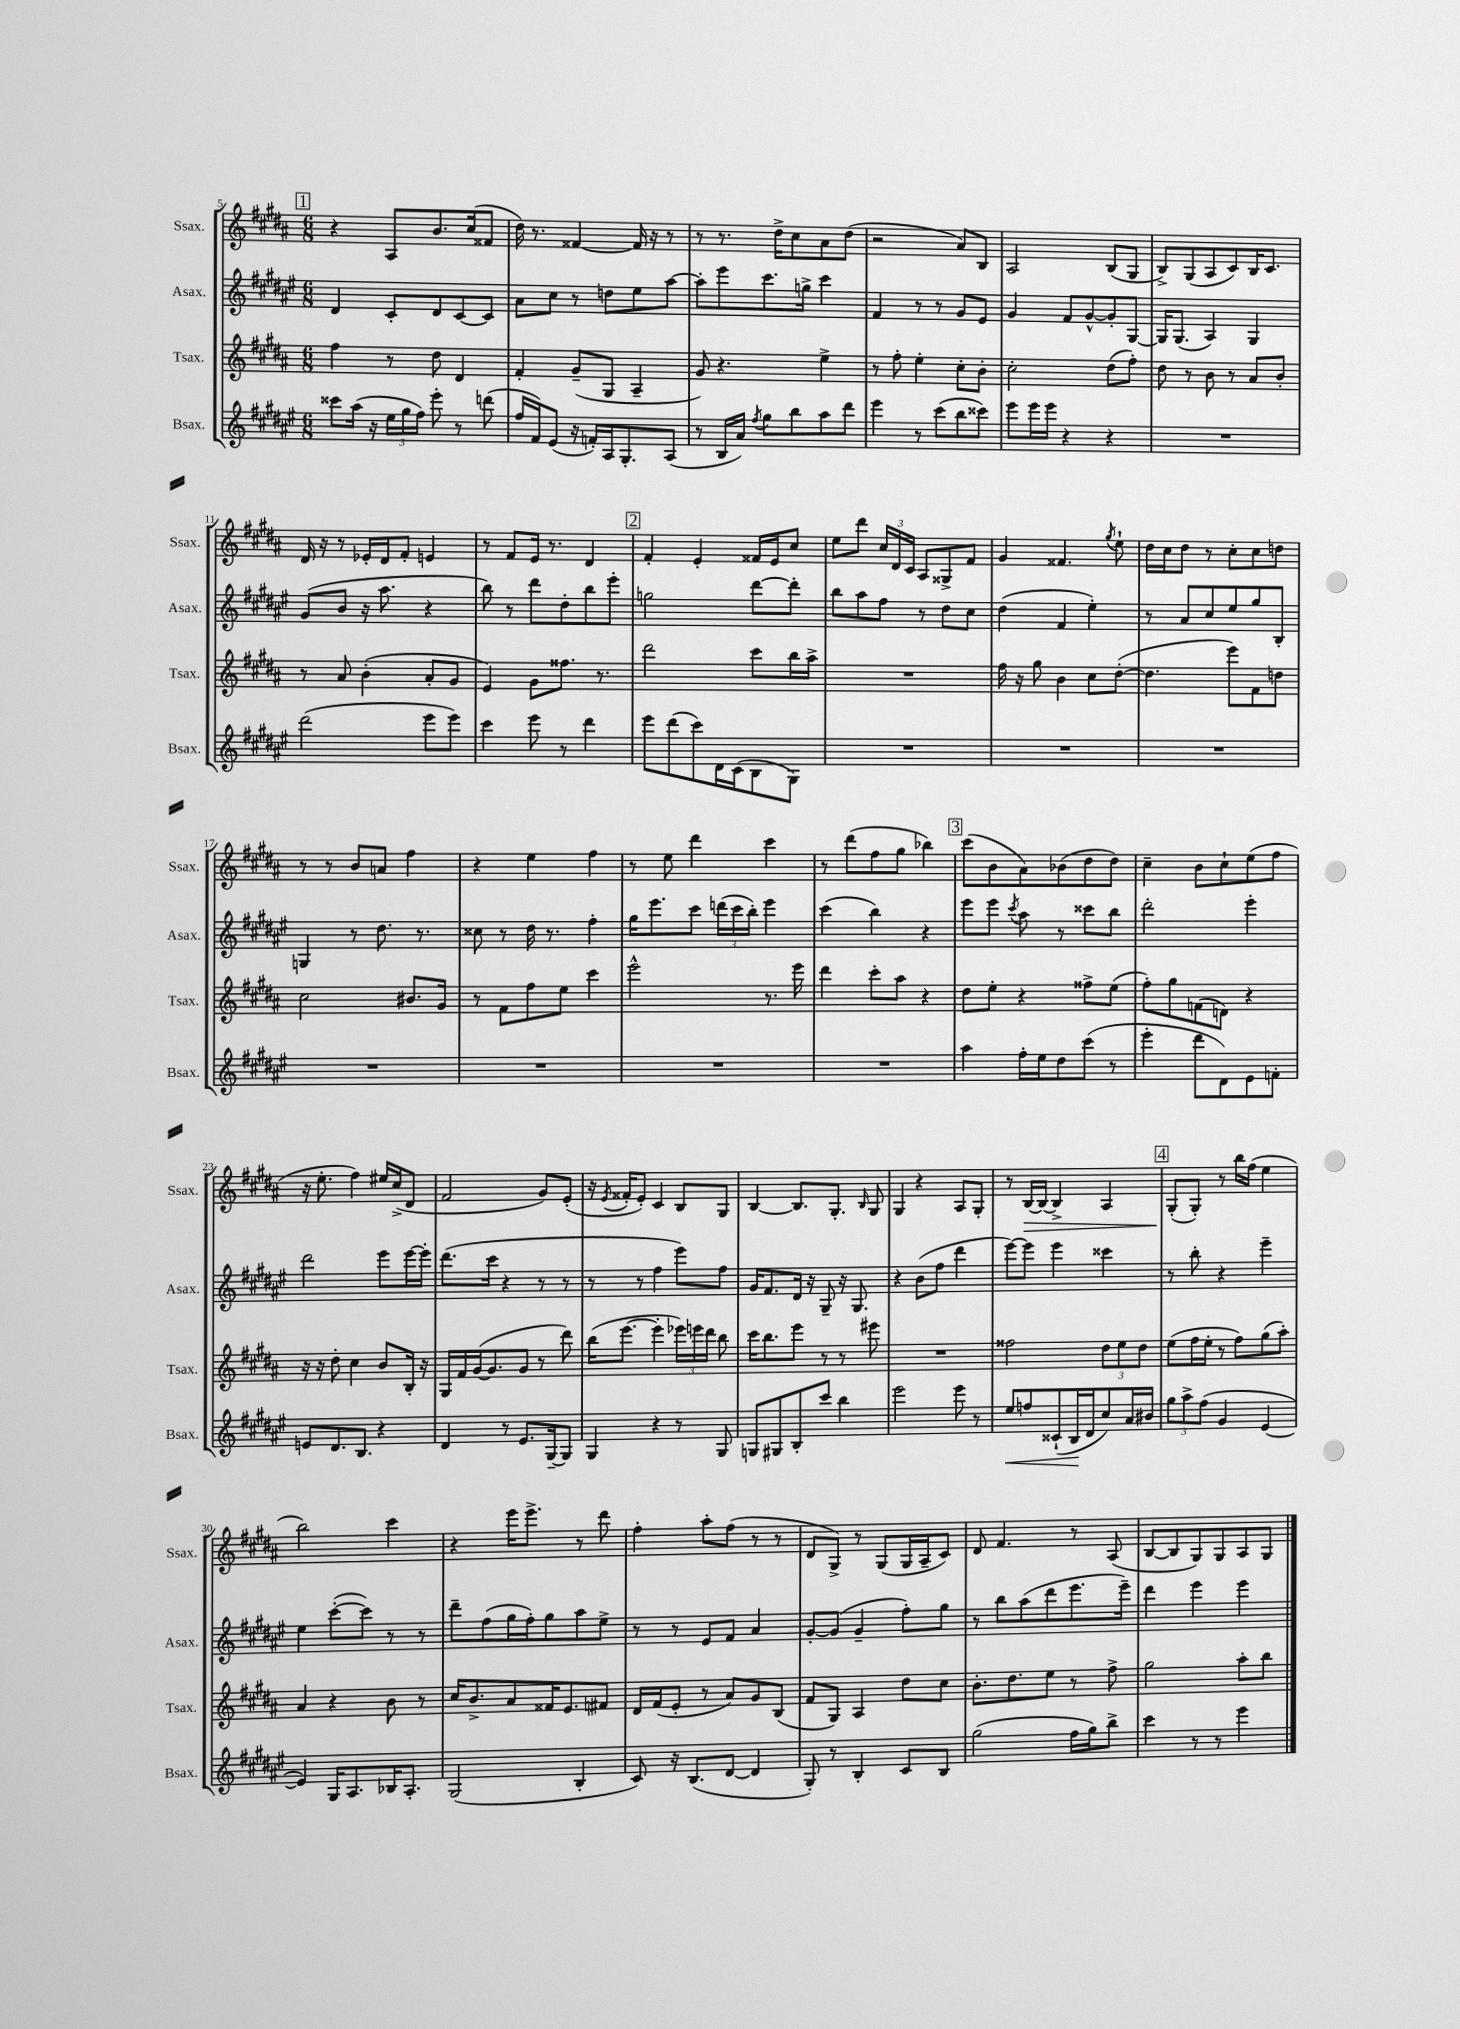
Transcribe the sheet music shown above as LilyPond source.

<<
\new StaffGroup <<
\new Staff = "s0" \with { instrumentName = "Ssax." shortInstrumentName = "Ssax." } {
    \clef treble \key b \major \numericTimeSignature \time 6/8
    \autoBeamOff \mark \markup { \box "1" } r4 ais8[ b'8. cis''16( fisis'8] |
    dis''16) r8. fisis'4~ fisis'16 r16 r8 |
    r8 r8. dis''16[-> cis''8 ais'8 dis''8]( |
    r2 ais'8[) b8] |
    ais2 b8[( gis8] |
    b8[->) gis8( ais8 cis'8) b16 cis'8.] |
    dis'16 r16 r8 ees'16[-. dis'16 fis'8]-. e'4 |
    r8 fis'8[ e'16] r8. dis'4 |
    \mark \markup { \box "2" } fis'4-. e'4-. fisis'16[ e'16 cis''8] |
    e''8[ dis'''8] \tuplet 3/2 { cis''16[ dis'16 cis'16] } ais8[ gisis8-> fis'8] |
    gis'4 fisis'4. \acciaccatura { gis''8 } e''8-! |
    dis''16[ cis''16 dis''8] r8 cis''8[-. cis''8 d''8] |
    r8 r8 b'8[ a'8] fis''4 |
    r4 e''4 fis''4 |
    r8 e''8 dis'''4 cis'''4 |
    r8 dis'''8[( fis''8 gis''8] bes''4) |
    \mark \markup { \box "3" } cis'''8[( b'8 ais'8) bes'8( dis''8 dis''8]) |
    cis''4-- b'8[ cis''8-! e''8( fis''8] |
    r16 e''8.-. fis''4) eis''16[ cis''16->( dis'8] |
    fis'2 gis'8[) e'8]-.( |
    r16 \acciaccatura { e'8 } fisis'16[-. e'8]-.) cis'4 b8[ gis8] |
    b4~ b8.[ gis8.]-. \grace { b16 } gis8 |
    gis4 r4 ais8[ gis8]-. |
    r8 b16[~\> b16]~ b4-> ais4 |
    \mark \markup { \box "4" } gis8[-.\!( gis8]-.) r8 b''16[ fis''16]( e''4 |
    b''2) cis'''4 |
    r4 e'''16[ e'''8.]-> r8 dis'''8 |
    fis''4-. ais''8[-. fis''8]( r8 r8 |
    dis'8[ gis8]->) r8 gis8[( gis16 ais16-- cis'8]) |
    dis'8 fis'4. r8 ais8( |
    b8[~ b8 gis8) gis8 ais8 gis8] \bar "|." |
}
\new Staff = "s1" \with { instrumentName = "Asax." shortInstrumentName = "Asax." } {
    \clef treble \key fis \major \numericTimeSignature \time 6/8
    \autoBeamOff \mark \markup { \box "1" } dis'4 cis'8[-. dis'8 cis'8~ cis'8] |
    ais'8[ cis''8] r8 d''8[ eis''8 ais''8]~ |
    ais''8[-. eis'''8 cis'''8. g''16]-> cis'''4 |
    fis'4 r8 r8 gis'8[ eis'8] |
    gis'4 fis'8[ gis'8~-^ gis'8-. gis8]~ |
    gis16[ gis8.]( ais4) gis4 |
    gis'8[( b'8] r16 ais''8. r4 |
    b''8) r8 dis'''8[ dis''8-. b''8 eis'''8]-. |
    \mark \markup { \box "2" } g''2 dis'''8[~ dis'''8]-. |
    b''8[ ais''8 fis''8] r8 dis''8[ cis''8] |
    dis''4( fis'4 eis''4-.) |
    r8 ais'8[ cis''8 eis''8 gis''8 b8]-. |
    g4 r8 dis''8. r8. |
    cisis''8 r8 dis''16 r8. fis''4-. |
    gis''16[ eis'''8. cis'''8] \tuplet 3/2 { d'''16[( cis'''16 b''16]-.) } eis'''4 |
    cis'''4( b''4) r4 |
    \mark \markup { \box "3" } eis'''8[ eis'''8] \acciaccatura { cis'''8 } ais''8 r8 cisis'''8[ b''8] |
    dis'''2-. eis'''4-. |
    dis'''2 eis'''8[ eis'''16~ eis'''16]-. |
    dis'''8.[( cis'''16] r4 r8 r8 |
    r8 r8 fis''4 eis'''8[) fis''8] |
    gis'16[ fis'8. dis'16] r16 gis8-- r16 gis8. |
    r4 b'8[( fis''8] dis'''4 |
    eis'''8[~) eis'''8] eis'''4 cisis'''4 |
    \mark \markup { \box "4" } r8 b''8-. r4 eis'''4-- |
    eis''4 cis'''8[~-.( cis'''8]) r8 r8 |
    dis'''8[-- fis''8( gis''16 fis''16-.) gis''8 ais''8 eis''8]-> |
    r8 r8 eis'8[ fis'8] ais'4 |
    gis'8[~-. gis'8]( gis'4-- fis''8[-.) gis''8] |
    r8 b''8[ ais''8( dis'''8 eis'''8. eis'''16]--) |
    dis'''4 eis'''4 eis'''4 \bar "|." |
}
\new Staff = "s2" \with { instrumentName = "Tsax." shortInstrumentName = "Tsax." } {
    \clef treble \key b \major \numericTimeSignature \time 6/8
    \autoBeamOff \mark \markup { \box "1" } fis''4 r8 dis''8 dis'4 |
    fis'4-. gis'8[--( gis8] ais4-- |
    gis'8) r4. e''4-> |
    r8 fis''8-. e''4-. cis''8[-. b'8]-. |
    cis''2-. dis''8[( fis''8]-.) |
    dis''8 r8 b'8 r8 ais'8[ b'8]-. |
    r8 ais'8 b'4-.( ais'8[-. gis'8] |
    e'4) gis'8[ fisis''8.] r8. |
    \mark \markup { \box "2" } dis'''2 cis'''8[ b''16 ais''16]-> |
    R2. |
    fis''16 r16 gis''8 b'4 cis''8[ dis''8]~-.( |
    dis''4. e'''8[) fis'8 d''8] |
    cis''2 bis'8.[ gis'16] |
    r8 fis'8[ fis''8 e''8] cis'''4 |
    e'''2-^ r8. e'''16 |
    dis'''4 cis'''8[-. ais''8] r4 |
    \mark \markup { \box "3" } dis''8[ e''8]-. r4 fisis''8[-> e''8]( |
    fis''8[-.) gis''8 f'8( d'8]) r4 |
    r16 r16 dis''8-. cis''4 b'8[ b16]-. r16 |
    gis16[ fis'16 gis'16~( gis'8. gis'8] r8 dis'''8) |
    b''16[( e'''8.]~ e'''4-. \tuplet 3/2 { ees'''16[) e'''16 dis'''16] } b''8 |
    cis'''16[ b''8. e'''8] r8 r8 eis'''8 |
    R2. |
    fisis''2 \tuplet 3/2 { dis''8[ e''8 dis''8] } |
    \mark \markup { \box "4" } e''8[( fis''16 e''16]-. r8 fis''8[) gis''8( ais''8]-.) |
    ais'4 r4 b'8 r8 |
    cis''16[ b'8.-> ais'8 fisis'16 e'8. fis'8] |
    dis'16[ fis'16( e'8]-. r8 ais'8[) gis'8 b8]( |
    fis'8[ gis8]) ais4 dis''8[ cis''8] |
    b'8.[-. dis''8. e''8] r8 fis''8-> |
    gis''2 ais''8[-. b''8] \bar "|." |
}
\new Staff = "s3" \with { instrumentName = "Bsax." shortInstrumentName = "Bsax." } {
    \clef treble \key fis \major \numericTimeSignature \time 6/8
    \autoBeamOff \mark \markup { \box "1" } cisis'''8[ ais''16]( r16 \tuplet 3/2 { eis''16[ gis''16 fis''16]) } eis'''8-. r8 d'''8( |
    fis''16[ fis'16) eis'8]( r16 f'16[-.) ais16 gis8.-. ais8]( |
    r8 b16[ ais'16]) \acciaccatura { fis''8 } gis''8[ b''8 ais''8 dis'''8] |
    eis'''4 r8 cis'''8[( b''8 cisis'''8]) |
    eis'''8[ eis'''16 eis'''16] r4 r4 |
    R2. |
    dis'''2( eis'''8[ eis'''8]) |
    cis'''4 eis'''8 r8 dis'''4 |
    \mark \markup { \box "2" } eis'''8[ dis'''8( cis'''8) dis'16 cis'16( b8 gis8]) |
    R2. |
    R2. |
    R2. |
    R2. |
    R2. |
    R2. |
    R2. |
    \mark \markup { \box "3" } ais''4 fis''16[-. eis''16 dis''8 cis'''8]( r8 |
    eis'''4-. dis'''8[ dis'8) eis'8 f'8]-. |
    e'8[ dis'8. b8.] r4 |
    dis'4 r8 eis'8.[ gis16~-- gis8] |
    gis4 r4 r8 gis8 |
    g8[ gis8 b8-. cis'''8] b''4 |
    eis'''2 eis'''8 r8 |
    eis''8[\< f''8 cisis'8-!( b16\! dis'16 cis''8) ais'16 bis'16] |
    \mark \markup { \box "4" } \tuplet 3/2 { gis''8[ ais''8-> fis''8]( } gis'4 eis'4~ |
    eis'4) gis16[ ais8. bes16 ais8.]-. |
    gis2( b4-. |
    cis'8) r16 b8.[( dis'8]~ dis'4 |
    gis8-.) r8 b4-. cis'8[ b8] |
    gis''2( fis''16[ gis''16) b''8]-> |
    cis'''4 r8 r8 eis'''4 \bar "|." |
}
>>
>>
\layout { \context { \Score currentBarNumber = #5 } }
